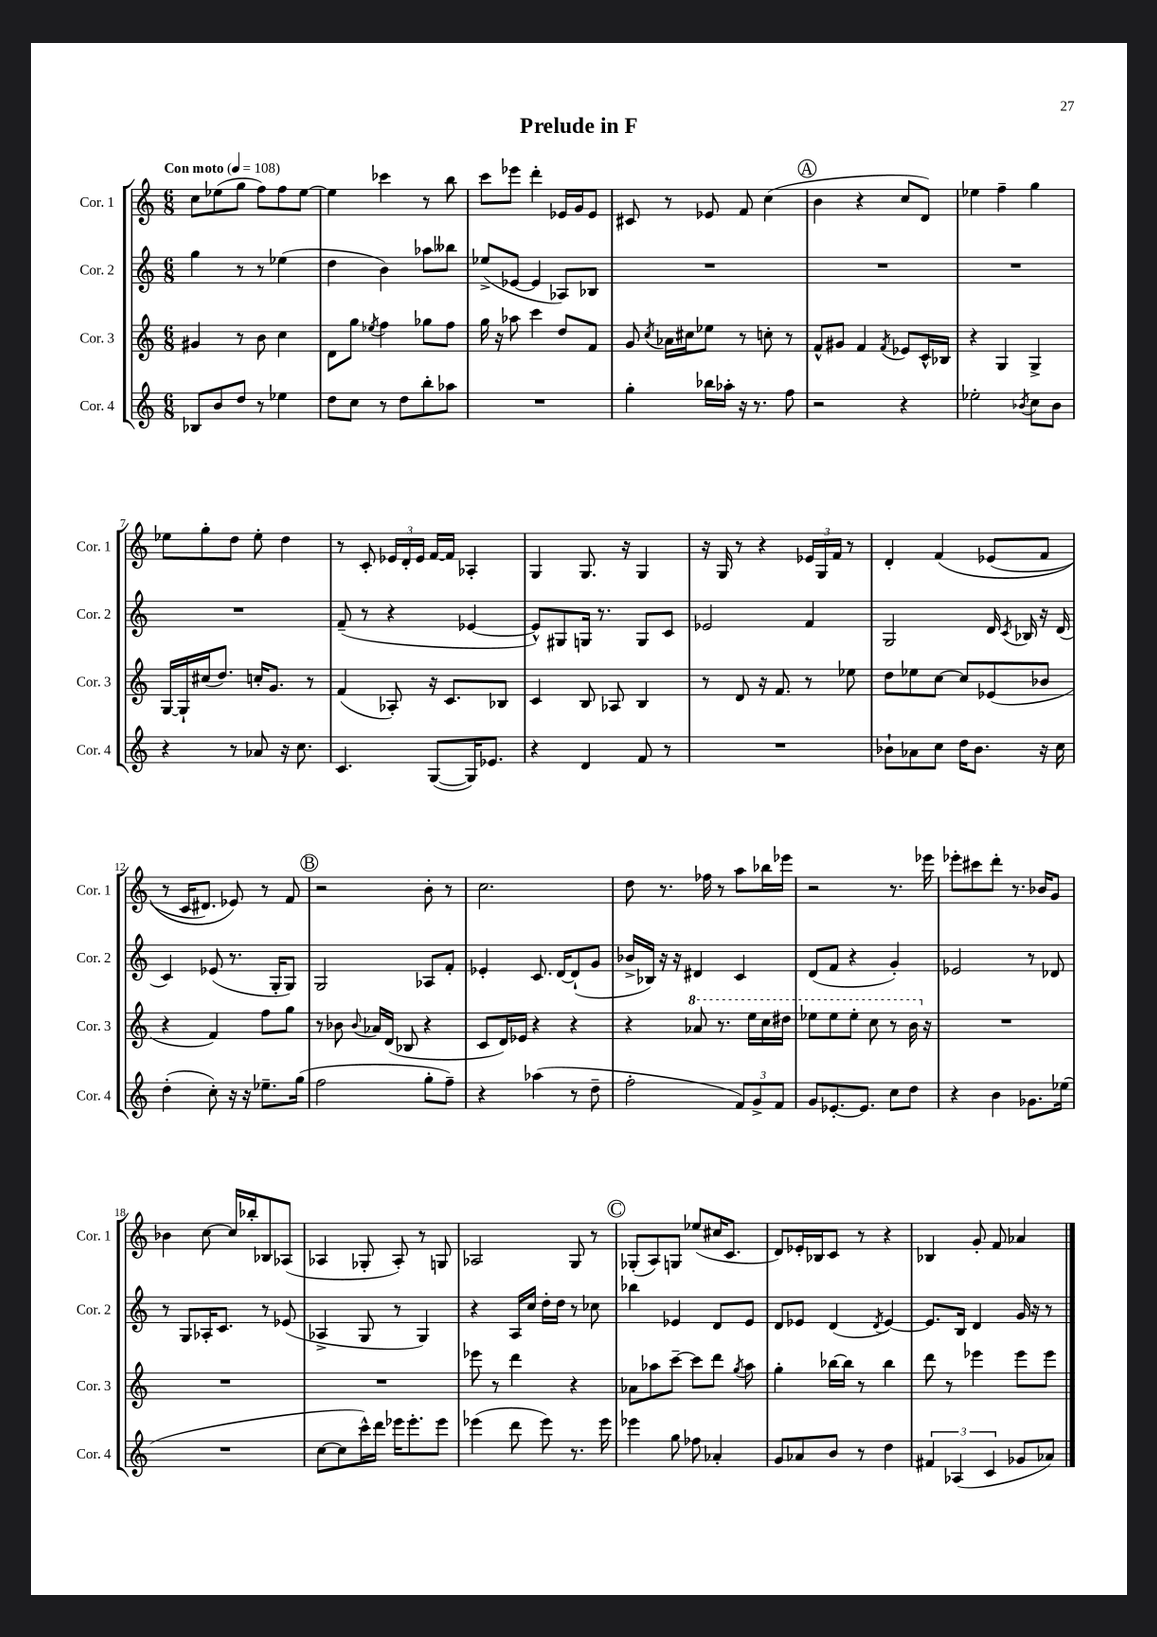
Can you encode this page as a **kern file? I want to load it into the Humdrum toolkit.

**kern	**kern	**kern	**kern
*staff4	*staff3	*staff2	*staff1
*clefG2	*clefG2	*clefG2	*clefG2
*k[]	*k[]	*k[]	*k[]
*M6/8	*M6/8	*M6/8	*M6/8
*MM108	*MM108	*MM108	*MM108
8B-	4g#	4gg	8cc
8b	.	.	(8ee-
8dd	8r	8r	8gg
8r	8b	8r	8ff)
4ee-	4cc	(4ee-	8ff
.	.	.	[8ee-
=	=	=	=
8dd	8d	4dd	4ee-]
8cc	8gg	.	.
.	8qee-	.	.
8r	4ff	4b)	4ccc-
8dd	.	.	.
8bb'	8gg-	8aa-	8r
8aa-	8ff	8bb--	8bb
=	=	=	=
2.r	16gg	(8ee-^	8ccc
.	16r	.	.
.	8aa-	[8e-	8eee-
.	4ccc	4e-]	4ddd'
.	8dd	8A-)	16e-
.	.	.	16g
.	8f	8B-	8e-
=	=	=	=
4gg'	8g	2.r	8c#
.	8qcc	.	.
.	16a-	.	8r
.	16cc#	.	.
16bb-	8ee-	.	8e-
16aa-'	.	.	.
16r	8r	.	8f
8.r	.	.	.
.	8cc'	.	(4cc
8ff	8r	.	.
=	=	=	=
2r	8f^^	2.r	4b
.	8g#	.	.
.	4f	.	4r
.	8qf	.	.
4r	8e-	.	8cc
.	16c^^	.	8d)
.	16B-	.	.
=	=	=	=
2ee-'	4r	2.r	4ee-
.	4G	.	4ff~
8qb-	.	.	.
8cc	4G^	.	4gg
8b-	.	.	.
=	=	=	=
4r	[16G	2.r	8ee-
.	16G`]	.	.
.	(16cc#	.	8gg'
.	8.dd)	.	.
8r	.	.	8dd
8a-	16cc'	.	8ee-'
.	8.g	.	.
16r	.	.	4dd
8.cc	.	.	.
.	8r	.	.
=	=	=	=
4.c	(4f	(8f~	8r
.	.	8r	8c'
.	8A-')	4r	24e-
.	.	.	24d'
.	.	.	24e-
([8G	16r	.	[16f
.	8.c	.	16f]
16G])	.	[4e-	4A-'
8.e-	.	.	.
.	8B-	.	.
=	=	=	=
4r	4c	8e-^^])	4G
.	.	8G#	.
4d	8B	16G	8.G
.	.	8.r	.
.	8A-	.	.
.	.	.	16r
8f	4B	8G	4G
8r	.	8c	.
=	=	=	=
2.r	8r	2e-	16r
.	.	.	16G
.	8d	.	8r
.	16r	.	4r
.	8.f	.	.
.	8r	4f	24e-
.	.	.	24G
.	.	.	24f
.	8ee-	.	8r
=	=	=	=
8b-`	8dd	2G	4d'
8a-	8ee-	.	.
8cc	[8cc	.	&(4f
16dd	8cc]	.	.
8.b-	.	.	.
.	(8e-	16d	(8e-
.	.	8qc	.
.	.	16B-	.
16r	8b-	16r	8f
16cc	.	(16d	.
=	=	=	=
(4dd'	4r	4c)	8r
.	.	.	16c
.	.	.	8.d#)
8cc')	4f)	(8e-	.
16r	.	8.r	8e-&)
16r	.	.	.
8.ee-~	8ff	.	8r
.	.	16G'	.
.	8gg	8G)	8f
(16gg	.	.	.
=	=	=	=
2ff	8r	2G	2r
.	8b-	.	.
.	8qqb-	.	.
.	16a-	.	.
.	(16d	.	.
.	8B-	.	.
8gg'	4r	8A-	8b'
8ff~)	.	8f'	8r
=	=	=	=
4r	8c	4e-'	2.cc
.	16d)	.	.
.	16e-	.	.
(4aa-	4r	8.c	.
.	.	[16d	.
8r	4r	(8d`]	.
8dd~	.	8g	.
=	=	=	=
2ff'	4r	16b-^	8dd
.	.	16B-)	.
.	.	16r	8.r
.	.	16r	.
.	8aa-	4d#	.
.	.	.	16ff-
.	8.r	.	8r
12f)	.	4c	8aa
.	16eee	.	.
12g^	.	.	.
.	16ccc	.	16bb-
12f	.	.	.
.	16ddd#	.	16eee-
=	=	=	=
8g	8eee-	(8d	2r
[8.e-'	8eee-	8f	.
.	8eee-'	4r	.
8.e-]	.	.	.
.	8ccc	.	.
8cc	8r	4g')	8.r
8dd	16bb	.	.
.	16r	.	16eee-
=	=	=	=
4r	2.r	2e-	8eee-'
.	.	.	8ccc#
4b	.	.	8ddd'
.	.	.	8.r
8.g-	.	8r	.
.	.	.	16b-
.	.	8d-	8g
(16ee-	.	.	.
=	=	=	=
2.r	2.r	8r	4b-
.	.	8G	.
.	.	16A-'	[8cc
.	.	8.c	.
.	.	.	16cc]
.	.	.	16bb-'
.	.	8r	8B-
.	.	(8e-	(8A-
=	=	=	=
[8cc	2.r	4A-^	4A-
8cc]	.	.	.
16ccc^^)	.	8G	8G-'
16ddd	.	.	.
16eee-	.	8r	8A-')
8.eee-'	.	.	.
.	.	4G)	8r
8eee-	.	.	8G
=	=	=	=
(4eee-	8eee-	4r	2A-
.	8r	.	.
8ddd	4ddd	16A	.
.	.	16cc	.
8eee-)	.	16dd'	.
.	.	16dd	.
8.r	4r	8r	8G
.	.	8cc-	8r
16eee-	.	.	.
=	=	=	=
4eee-	8a-	4bb-	(8G-'
.	8aa-	.	8A)
8gg	[8ccc~	4e-	8G
8ff-	8ccc]	.	(8ee-
4a-'	8ddd	8d	16cc#
.	.	.	8.c
.	8qgg	.	.
.	8aa-	8e-	.
=	=	=	=
8g	4gg'	8d	8d)
8a-	.	8e-	16e-'
.	.	.	16B-
8b	[16bb-	(4d	8c
.	16bb-]	.	.
8r	8r	.	8r
.	.	8qd	.
4dd	4bb-	[4e-)	4r
=	=	=	=
6f#	8ddd	8.e-]	4B-
.	8r	.	.
(6A-	.	.	.
.	.	16B	.
.	4eee-	4d	8g'
6c	.	.	.
.	.	.	8f
8g-	8eee-	16g	4a-
.	.	16r	.
8a-)	8eee-	8r	.
==	==	==	==
*-	*-	*-	*-
